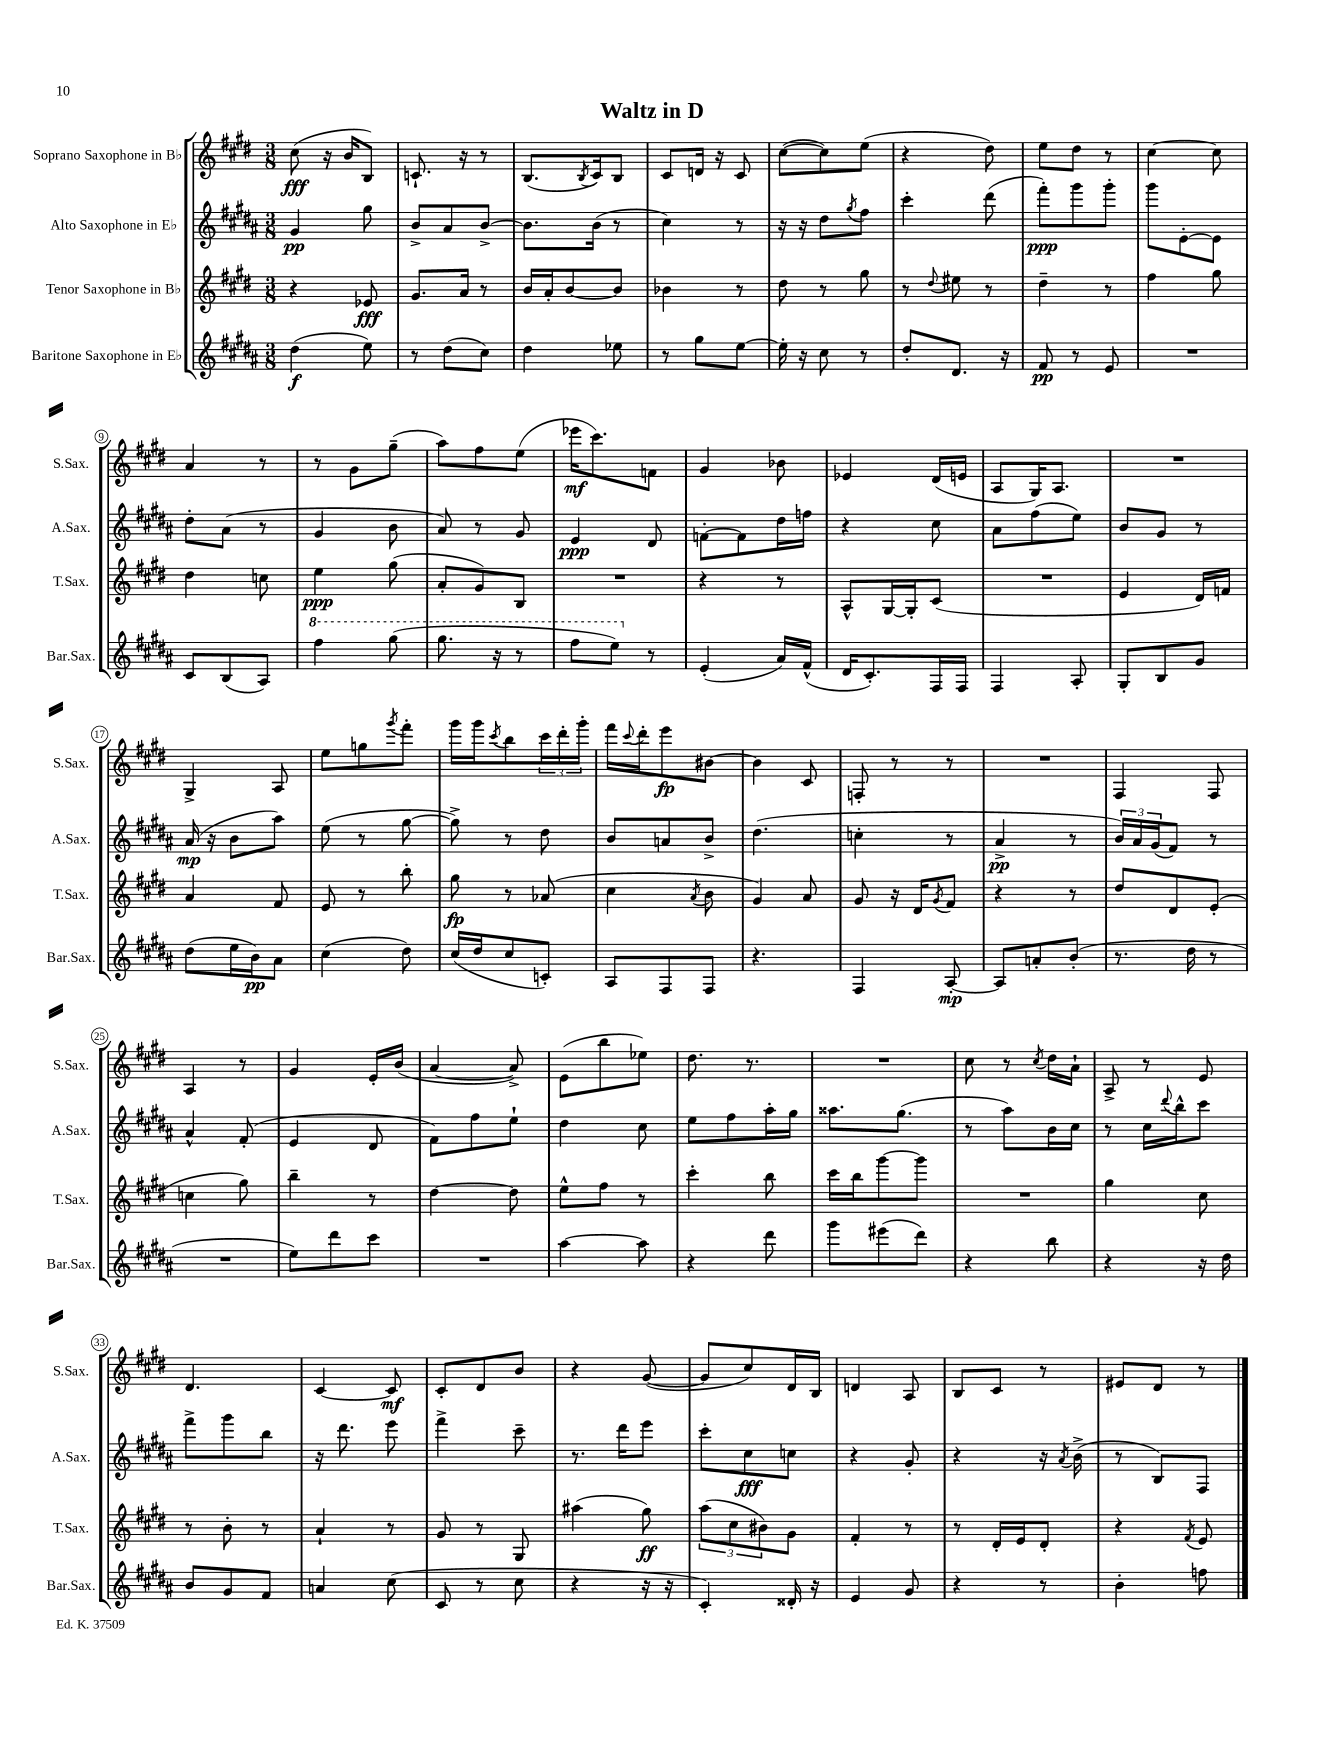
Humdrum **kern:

**kern	**dynam	**kern	**dynam	**kern	**dynam	**kern	**dynam
*part4	*part4	*part3	*part3	*part2	*part2	*part1	*part1
*staff4	*staff4	*staff3	*staff3	*staff2	*staff2	*staff1	*staff1
*I"Baritone Saxophone in E♭	*	*I"Tenor Saxophone in B♭	*	*I"Alto Saxophone in E♭	*	*I"Soprano Saxophone in B♭	*
*I'Bar.Sax.	*	*I'T.Sax.	*	*I'A.Sax.	*	*I'S.Sax.	*
*clefG2	*	*clefG2	*	*clefG2	*	*clefG2	*
*k[f#c#g#d#a#]	*	*k[f#c#g#d#]	*	*k[f#c#g#d#a#]	*	*k[f#c#g#d#]	*
*M3/8	*	*M3/8	*	*M3/8	*	*M3/8	*
=1	=1	=1	=1	=1	=1	=1	=1
(4dd#\	f	4r	.	4g#/	pp	(8cc#\	fff
.	.	.	.	.	.	16r	.
.	.	.	.	.	.	16b/KL	.
8ee\)	.	8e-X/	fff	8gg#\	.	8B/J)	.
=2	=2	=2	=2	=2	=2	=2	=2
8r	.	8.g#/L	.	8b^/L	.	8.cn`/	.
(8dd#\L	.	.	.	8a#/	.	.	.
.	.	16a/Jk	.	.	.	16r	.
8cc#\J)	.	8r	.	[8b^/J	.	8r	.
=3	=3	=3	=3	=3	=3	=3	=3
4dd#\	.	16b/LL	.	8.b\L]	.	(8.B/L	.
.	.	16a'/J	.	.	.	.	.
.	.	[8b/	.	.	.	.	.
.	.	.	.	.	.	8qB/	.
.	.	.	.	(16b\Jk	.	16c#/k)	.
8ee-X\	.	8b/J]	.	8r	.	8B/J	.
=4	=4	=4	=4	=4	=4	=4	=4
8r	.	4b-X\	.	4cc#\)	.	8c#/L	.
8gg#\L	.	.	.	.	.	16dn/Jk	.
.	.	.	.	.	.	16r	.
[8ee\J	.	8r	.	8r	.	8c#/	.
=5	=5	=5	=5	=5	=5	=5	=5
16ee'\]	.	8dd#\	.	16r	.	([8cc#\L	.
16r	.	.	.	16r	.	.	.
8cc#\	.	8r	.	8dd#\L	.	8cc#\])	.
.	.	.	.	8qgg#/	.	.	.
8r	.	8gg#\	.	8ff#\J	.	(8ee\J	.
=6	=6	=6	=6	=6	=6	=6	=6
8dd#'/L	.	8r	.	4ccc#'\	.	4r	.
.	.	8qqdd#/	.	.	.	.	.
8.d#/J	.	8ee#X\	.	.	.	.	.
.	.	8r	.	(8ddd#\	.	8dd#\)	.
16r	.	.	.	.	.	.	.
=7	=7	=7	=7	=7	=7	=7	=7
8f#/	pp	4dd#~\	.	8fff#'\L)	ppp	8ee\L	.
8r	.	.	.	8ggg#\	.	8dd#\J	.
8e/	.	8r	.	8ggg#'\J	.	8r	.
=8	=8	=8	=8	=8	=8	=8	=8
4.r	.	4ff#\	.	8ggg#\L	.	[4cc#\	.
.	.	.	.	[8e'\	.	.	.
.	.	8gg#\	.	8e\J]	.	8cc#\]	.
!!LO:LB:g=z
=9	=9	=9	=9	=9	=9	=9	=9
8c#/L	.	4dd#\	.	8dd#'\L	.	4a/	.
(8B/	.	.	.	(8a#\J	.	.	.
8A#/J)	.	8ccn\	.	8r	.	8r	.
=10	=10	=10	=10	=10	=10	=10	=10
*8va	*	*	*	*	*	*	*
4fff#\	.	4ee\	ppp	4g#/	.	8r	.
.	.	.	.	.	.	8g#\L	.
(8ggg#\	.	(8gg#\	.	8b\	.	(8gg#~\J	.
=11	=11	=11	=11	=11	=11	=11	=11
8.ggg#\	.	8a'/L	.	8a#/)	.	8aa\L)	.
.	.	8g#/)	.	8r	.	8ff#\	.
16r	.	.	.	.	.	.	.
8r	.	8B/J	.	8g#/	.	(8ee\J	.
=12	=12	=12	=12	=12	=12	=12	=12
8fff#\L	.	4.r	.	4e/	ppp	16eee-X\KL	mf
.	.	.	.	.	.	8.ccc#\)	.
8eee\J)	.	.	.	.	.	.	.
*X8va	*	*	*	*	*	*	*
8r	.	.	.	8d#/	.	8fn\J	.
=13	=13	=13	=13	=13	=13	=13	=13
(4e'/	.	4r	.	[8fn'\L	.	4g#/	.
.	.	.	.	8f\]	.	.	.
16a#/LL)	.	8r	.	16dd#\L	.	8b-X\	.
(16f#^^/JJ	.	.	.	16ffn\JJ	.	.	.
=14	=14	=14	=14	=14	=14	=14	=14
16d#/KL	.	8A^^/L	.	4r	.	4e-X/	.
8.c#'/)	.	.	.	.	.	.	.
.	.	[16G#/L	.	.	.	.	.
.	.	16G#'/J]	.	.	.	.	.
16F#/L	.	(8c#/J	.	8cc#\	.	(16d#/LL	.
16F#/JJ	.	.	.	.	.	16en/JJ	.
=15	=15	=15	=15	=15	=15	=15	=15
4F#/	.	4.r	.	8a#\L	.	8A/L	.
.	.	.	.	(8ff#\	.	16G#/K)	.
.	.	.	.	.	.	8.A/J	.
8A#'/	.	.	.	8ee\J)	.	.	.
=16	=16	=16	=16	=16	=16	=16	=16
8G#'/L	.	4e/	.	8b/L	.	4.r	.
8B/	.	.	.	8g#/J	.	.	.
8g#/J	.	16d#/LL)	.	8r	.	.	.
.	.	16fn/JJ	.	.	.	.	.
!!LO:LB:g=z
=17	=17	=17	=17	=17	=17	=17	=17
(8dd#\L	.	4a/	.	(16a#/	mp	4G#^/	.
.	.	.	.	16r	.	.	.
16ee\L	.	.	.	8b\L	.	.	.
16b\J)	pp	.	.	.	.	.	.
8a#\J	.	8f#/	.	8aa#\J)	.	8A/	.
=18	=18	=18	=18	=18	=18	=18	=18
(4cc#\	.	8e/	.	(8ee\	.	8ee\L	.
.	.	8r	.	8r	.	8ggn\	.
.	.	.	.	.	.	8qggg#/	.
8dd#\)	.	8bb'\	.	[8gg#\	.	8fff#'\J	.
=19	=19	=19	=19	=19	=19	=19	=19
(16cc#/LL	.	8gg#\	fp	8gg#^\])	.	16ggg#\LL	.
16dd#/J	.	.	.	.	.	16ggg#\J	.
.	.	.	.	.	.	8qccc#/	.
8cc#/	.	8r	.	8r	.	8bb\	.
8cn'/J)	.	(8a-X/	.	8dd#\	.	24ccc#\L	.
.	.	.	.	.	.	24ddd#'\	.
.	.	.	.	.	.	24ggg#'\JJ	.
=20	=20	=20	=20	=20	=20	=20	=20
8A#/L	.	4cc#\	.	8b/L	.	16fff#\LL	.
.	.	.	.	.	.	8qqccc#/	.
.	.	.	.	.	.	16ddd#'\J	.
8F#/	.	.	.	8an/	.	8eee\	fp
.	.	8qa/	.	.	.	.	.
8F#/J	.	8b\	.	8b^/J	.	[8b#X\J	.
=21	=21	=21	=21	=21	=21	=21	=21
4.r	.	4g#/)	.	(4.dd#\	.	4b#\]	.
.	.	8a/	.	.	.	8c#/	.
=22	=22	=22	=22	=22	=22	=22	=22
4F#/	.	8g#/	.	4ccn'\	.	8Fn'/	.
.	.	16r	.	.	.	8r	.
.	.	16d#/KL	.	.	.	.	.
.	.	8qg#/	.	.	.	.	.
[8A#'/	mp	8f#/J	.	8r	.	8r	.
=23	=23	=23	=23	=23	=23	=23	=23
8A#/L]	.	4r	.	4a#^/	pp	4.r	.
8an'/	.	.	.	.	.	.	.
(8b'/J	.	8r	.	8r	.	.	.
=24	=24	=24	=24	=24	=24	=24	=24
8.r	.	8dd#/L	.	24b/LL)	.	4F#/	.
.	.	.	.	24a#/	.	.	.
.	.	.	.	(24g#/J	.	.	.
.	.	8d#/	.	8f#/J)	.	.	.
16dd#\	.	.	.	.	.	.	.
8r	.	(8e'/J	.	8r	.	8F#/	.
!!LO:LB:g=z
=25	=25	=25	=25	=25	=25	=25	=25
4.r	.	4ccn\	.	4a#^^/	.	4A/	.
.	.	8gg#\)	.	(8f#'/	.	8r	.
=26	=26	=26	=26	=26	=26	=26	=26
8ee\L)	.	4bb~\	.	4e/	.	4g#/	.
8ddd#\	.	.	.	.	.	.	.
8ccc#\J	.	8r	.	8d#/	.	16e'/LL	.
.	.	.	.	.	.	(16b/JJ	.
=27	=27	=27	=27	=27	=27	=27	=27
4.r	.	[4dd#\	.	8f#\L)	.	[4a/	.
.	.	.	.	8ff#\	.	.	.
.	.	8dd#\]	.	8ee`\J	.	8a^/])	.
=28	=28	=28	=28	=28	=28	=28	=28
[4aa#\	.	8ee^^\L	.	4dd#\	.	(8e\L	.
.	.	8ff#\J	.	.	.	8bb\	.
8aa#\]	.	8r	.	8cc#\	.	8ee-X\J)	.
=29	=29	=29	=29	=29	=29	=29	=29
4r	.	4ccc#'\	.	8ee\L	.	8.dd#\	.
.	.	.	.	8ff#\	.	.	.
.	.	.	.	.	.	8.r	.
8ddd#\	.	8bb\	.	16aa#'\L	.	.	.
.	.	.	.	16gg#\JJ	.	.	.
=30	=30	=30	=30	=30	=30	=30	=30
8ggg#\L	.	16ccc#\LL	.	8.aa##X\L	.	4.r	.
.	.	16bb\J	.	.	.	.	.
(8eee#X\	.	[8ggg#\	.	.	.	.	.
.	.	.	.	(8.gg#\J	.	.	.
8ddd#\J)	.	8ggg#\J]	.	.	.	.	.
=31	=31	=31	=31	=31	=31	=31	=31
4r	.	4.r	.	8r	.	8cc#\	.
.	.	.	.	8aa#\L)	.	8r	.
.	.	.	.	.	.	8qcc#/	.
8bb\	.	.	.	16b\L	.	16dd#\LL	.
.	.	.	.	16cc#\JJ	.	16a`\JJ	.
=32	=32	=32	=32	=32	=32	=32	=32
4r	.	4gg#\	.	8r	.	8A^/	.
.	.	.	.	16cc#\LL	.	8r	.
.	.	.	.	8qqddd#/	.	.	.
.	.	.	.	16bb^^\J	.	.	.
16r	.	8cc#\	.	8ccc#\J	.	8e/	.
16dd#\	.	.	.	.	.	.	.
!!LO:LB:g=z
=33	=33	=33	=33	=33	=33	=33	=33
8b/L	.	8r	.	8fff#^\L	.	4.d#/	.
8g#/	.	8b'\	.	8ggg#\	.	.	.
8f#/J	.	8r	.	8bb\J	.	.	.
=34	=34	=34	=34	=34	=34	=34	=34
4an/	.	4a`/	.	16r	.	[4c#/	.
.	.	.	.	8.ddd#\	.	.	.
(8cc#\	.	8r	.	8eee\	.	8c#/]	mf
=35	=35	=35	=35	=35	=35	=35	=35
8c#/	.	8g#/	.	4fff#^\	.	8c#'/L	.
8r	.	8r	.	.	.	8d#/	.
8cc#\	.	8G#/	.	8ccc#~\	.	8b/J	.
=36	=36	=36	=36	=36	=36	=36	=36
4r	.	(4aa#X\	.	8.r	.	4r	.
.	.	.	.	16ddd#\KL	.	.	.
16r	.	8gg#\)	ff	8eee\J	.	([8g#/	.
16r	.	.	.	.	.	.	.
=37	=37	=37	=37	=37	=37	=37	=37
4c#'/)	.	(12aa\L	.	8ccc#'\L	.	8g#/L]	.
.	.	12cc#\	.	.	.	.	.
.	.	.	.	8cc#\	fff	8cc#/)	.
.	.	12b#X\)	.	.	.	.	.
16d##X'/	.	8g#\J	.	8ccn\J	.	16d#/L	.
16r	.	.	.	.	.	16B/JJ	.
=38	=38	=38	=38	=38	=38	=38	=38
4e/	.	4f#'/	.	4r	.	4dn/	.
8g#/	.	8r	.	8g#'/	.	8A/	.
=39	=39	=39	=39	=39	=39	=39	=39
4r	.	8r	.	4r	.	8B/L	.
.	.	16d#'/LL	.	.	.	8c#/J	.
.	.	16e/J	.	.	.	.	.
8r	.	8d#'/J	.	16r	.	8r	.
.	.	.	.	8qa#/	.	.	.
.	.	.	.	(16b^\	.	.	.
=40	=40	=40	=40	=40	=40	=40	=40
4b'\	.	4r	.	8r	.	8e#X/L	.
.	.	.	.	8B/L)	.	8d#/J	.
.	.	8qf#/	.	.	.	.	.
8ffn\	.	8e/	.	8F#/J	.	8r	.
==	==	==	==	==	==	==	==
*-	*-	*-	*-	*-	*-	*-	*-
